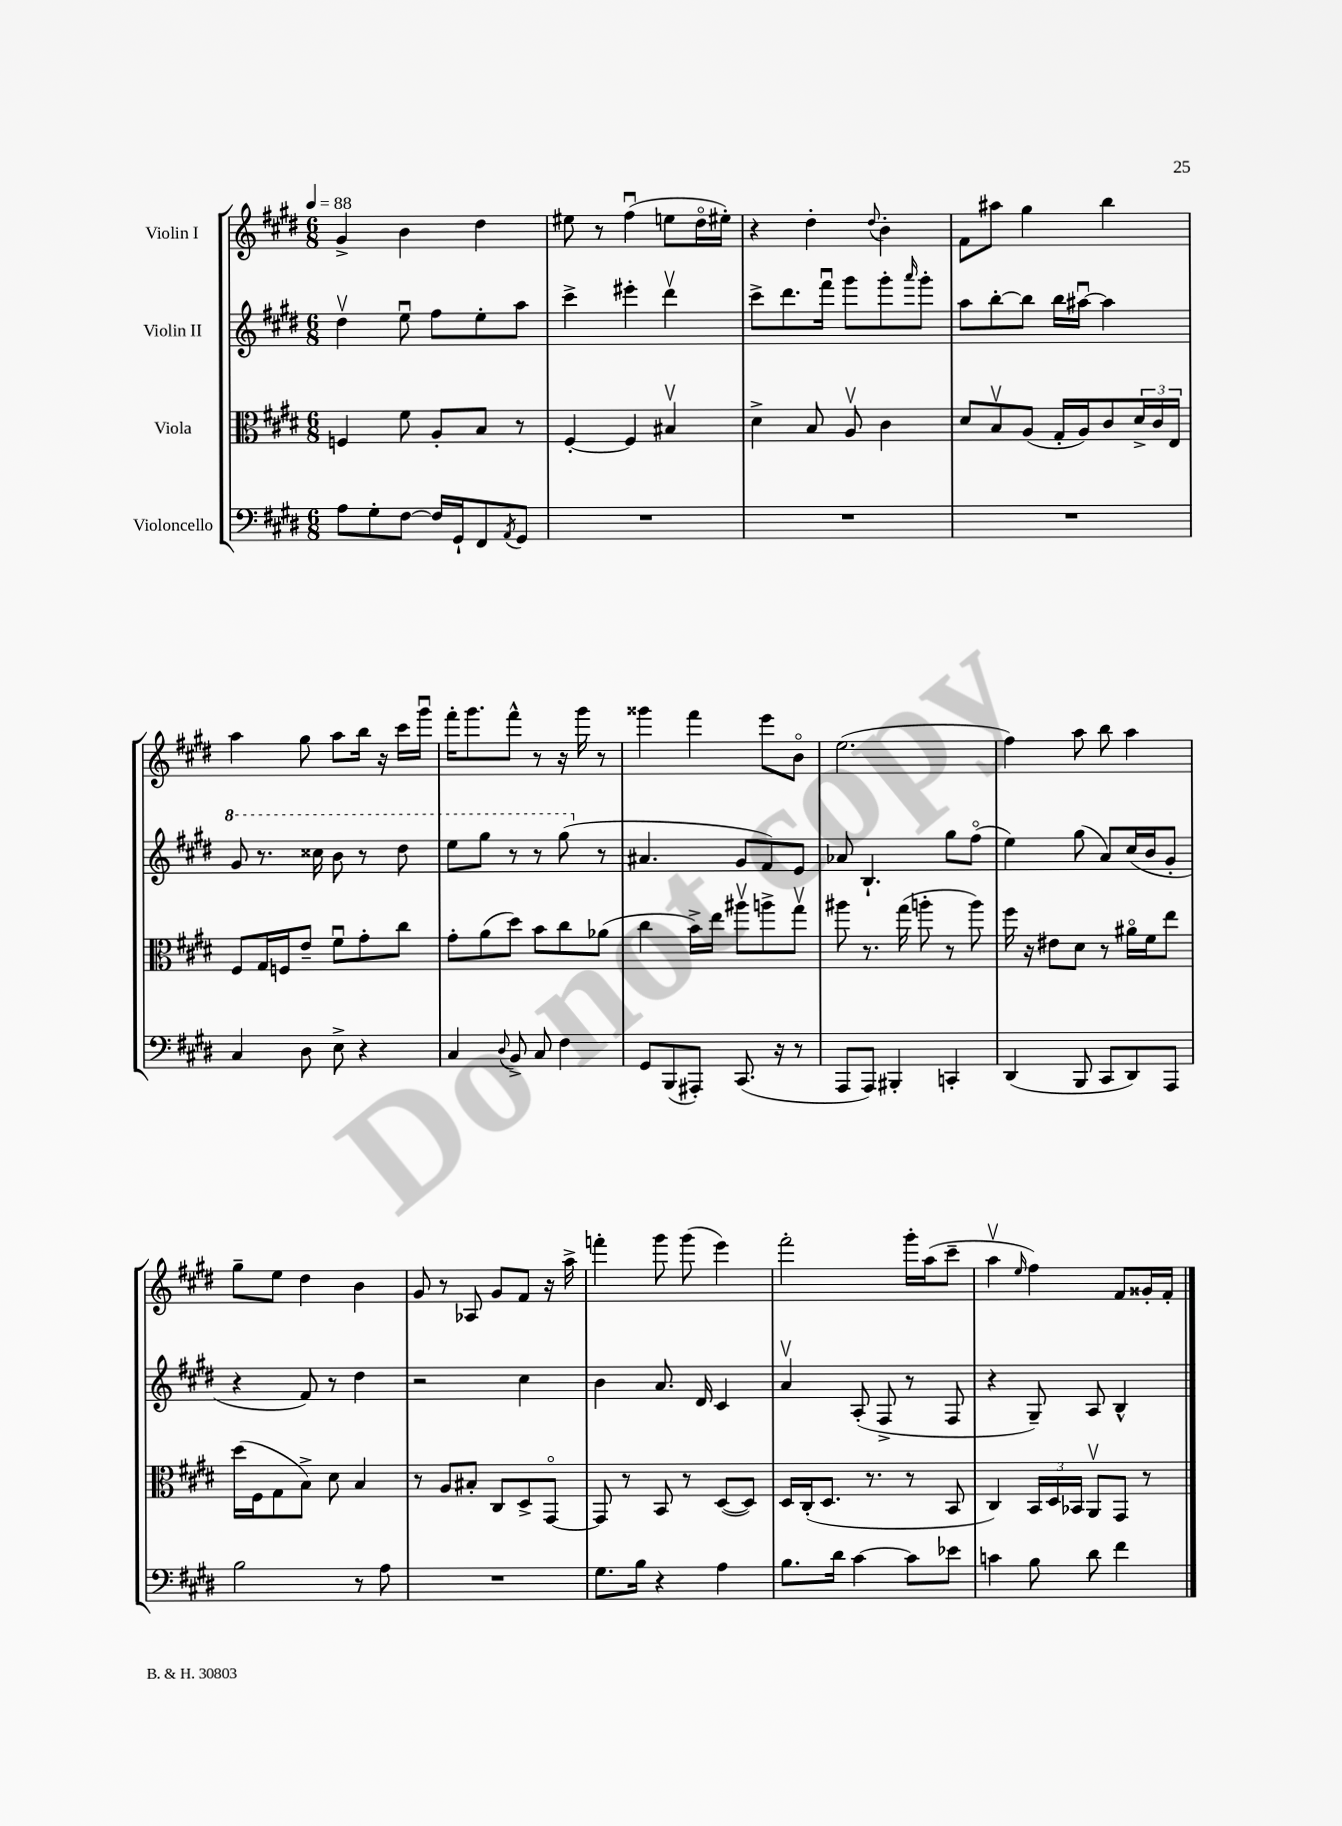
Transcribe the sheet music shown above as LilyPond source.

<<
\new StaffGroup <<
\new Staff = "s0" \with { instrumentName = "Violin I" } {
    \clef treble \key e \major \numericTimeSignature \time 6/8 \tempo 4 = 88
    gis'4-> b'4 dis''4 |
    eis''8 r8 fis''4\downbow( e''8 dis''16\flageolet eis''16-.) |
    r4 dis''4-. \appoggiatura { dis''8 } b'4-. |
    fis'8 ais''8 gis''4 b''4 |
    a''4 gis''8 a''8 b''16 r16 cis'''16 gis'''16\downbow |
    fis'''16-. gis'''8. fis'''8-^ r8 r16 gis'''16 r8 |
    gisis'''4 fis'''4 e'''8 b'8\flageolet |
    e''2.( |
    fis''4) a''8 b''8 a''4 |
    gis''8-- e''8 dis''4 b'4 |
    gis'8 r8 aes8 gis'8 fis'8 r16 a''16-> |
    f'''4-. gis'''8 gis'''8( e'''4) |
    fis'''2-. gis'''16-. a''16( cis'''8-- |
    a''4\upbow \grace { e''16 } fis''4) fis'8 gisis'16-. fis'16-. \bar "|." |
}
\new Staff = "s1" \with { instrumentName = "Violin II" } {
    \clef treble \key e \major \numericTimeSignature \time 6/8
    dis''4\upbow e''8\downbow fis''8 e''8-. a''8 |
    cis'''4-> eis'''4-. dis'''4\upbow |
    cis'''8-> dis'''8. fis'''16\downbow gis'''8 gis'''8-. \grace { a'''16 } gis'''8-. |
    a''8 b''8~-. b''8 b''16 ais''16~\downbow ais''4 |
    \ottava #1 gis''8 r8. cisis'''16 b''8 r8 dis'''8 |
    e'''8 gis'''8 r8 r8 gis'''8( \ottava #0 r8 |
    ais'4. gis'8 fis'8) e'8 |
    aes'8 b4.-! gis''8 fis''8\flageolet( |
    e''4) gis''8( a'8) cis''16( b'16 gis'8-. |
    r4 fis'8) r8 dis''4 |
    r2 cis''4 |
    b'4 a'8. dis'16 cis'4 |
    a'4\upbow a8-.( fis8-> r8 fis8 |
    r4 gis8--) a8 b4-^ \bar "|." |
}
\new Staff = "s2" \with { instrumentName = "Viola" } {
    \clef alto \key e \major \numericTimeSignature \time 6/8
    f4 fis'8 a8-. b8 r8 |
    fis4~-. fis4 bis4\upbow |
    dis'4-> b8 a8\upbow cis'4 |
    dis'8 b8\upbow a8( gis16-. a16) cis'8 \tuplet 3/2 { dis'16-> cis'16 e16 } |
    fis8 gis16 f16 e'8-- fis'8\downbow gis'8-. cis''8 |
    gis'8-. a'8( dis''8) b'8 cis''8 aes'8( |
    cis''4 b'16->) e''16 ais''8\upbow a''8-> gis''8\upbow |
    ais''8 r8. gis''16( a''8-. r8 a''8) |
    fis''16 r16 eis'8 dis'8 r8 ais'16\flageolet fis'16 e''8 |
    dis''16( fis16 gis8 b8->) dis'8 b4 |
    r8 a8 bis8-. cis8 dis8-> gis,8~\flageolet |
    gis,8 r8 b,8 r8 dis8~( dis8) |
    dis16 cis16-.( dis8. r8. r8 b,8 |
    cis4) \tuplet 3/2 { b,16 dis16 bes,16 } a,8\upbow gis,8 r8 \bar "|." |
}
\new Staff = "s3" \with { instrumentName = "Violoncello" } {
    \clef bass \key e \major \numericTimeSignature \time 6/8
    a8 gis8-. fis8~ fis16 gis,16-! fis,8 \acciaccatura { a,8 } gis,8 |
    R2. |
    R2. |
    R2. |
    cis4 dis8 e8-> r4 |
    cis4 \appoggiatura { dis8 } b,8-> cis8 fis4 |
    gis,8 b,,8( ais,,8-.) cis,8.( r16 r8 |
    a,,8 a,,8) bis,,4-. c,4-. |
    dis,4( b,,8 cis,8 dis,8) a,,8 |
    b2 r8 a8 |
    R2. |
    gis8. b16 r4 a4 |
    b8. dis'16 cis'4~ cis'8 ees'8 |
    c'4 b8 dis'8 fis'4 \bar "|." |
}
>>
>>
\layout { \context { \Score \remove "Bar_number_engraver" } }
